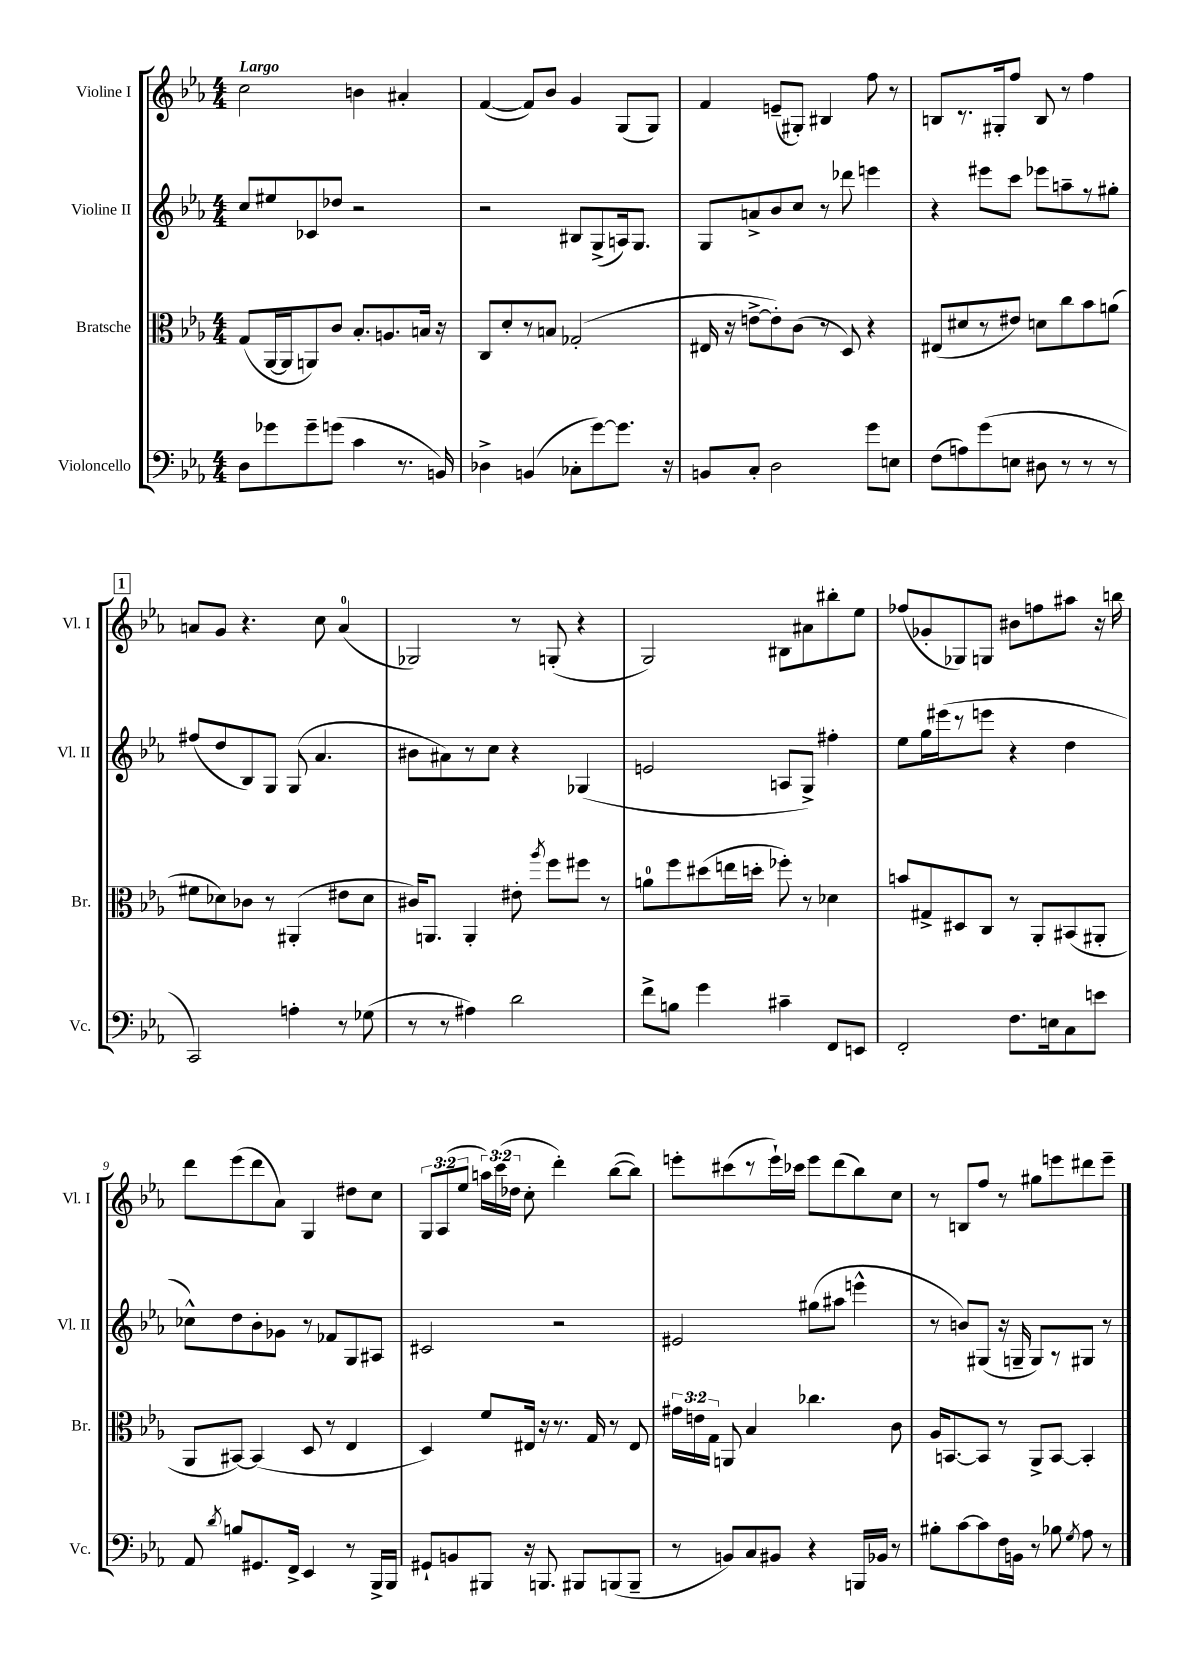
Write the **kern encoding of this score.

**kern	**kern	**kern	**kern
*staff4	*staff3	*staff2	*staff1
*clefF4	*clefC3	*clefG2	*clefG2
*k[b-e-a-]	*k[b-e-a-]	*k[b-e-a-]	*k[b-e-a-]
*M4/4	*M4/4	*M4/4	*M4/4
8D\L	(8G/L	8cc/L	2cc\
8g-\	[16AA-/L	8ee#/	.
.	16AA-/]J	.	.
8g-~\	8AA/)	8c-/	.
(8g\J	8c/J	8dd-/J	.
4c\	8.B-'/L	2r	4b\
.	8.A/	.	.
8.r	.	.	4a#'/
.	16B/Jk	.	.
16BB/)	16r	.	.
=	=	=	=
4D-^\	8C/L	2r	([4f/
.	8d'/	.	.
(4BB/	8r	.	8f/]L)
.	8B/J	.	8b-/J
8C-'\L	(2G-'/	8B#/L	4g/
[8g\)	.	(8G^/	.
8.g\]J	.	16A/k)	(8G/L
.	.	8.G/J	.
.	.	.	8G/J)
16r	.	.	.
=	=	=	=
8BB/L	16E#/	8G/L	4f/
.	16r	.	.
8C'/J	[8e^\L	8a^/	.
2D\	8e'\])	8b-/	(8e~/L
.	(8c\J	8cc/J	8G#'/J)
.	8r	8r	4B#/
.	8D/)	8ddd-\	.
8g\L	4r	4eee\	8ff\
8E\J	.	.	8r
=	=	=	=
(8F\L	(8E#/L	4r	8B/L
8A\)	8d#/	.	8.r
(8g\	8r	8eee#\L	.
.	.	.	16G#'/k
8E\J	8e#/J)	8ccc\J	8ff/J
8D#\	8d\L	8eee-\L	8B/
8r	8cc\	8aa~\	8r
8r	8b-\	8r	4ff\
8r	(8a\J	8gg#'\J	.
=	=	=	=
2CC/)	8f#\L	(8ff#/L	8a/L
.	8d-\)	8dd/	8g/J
.	8c-\J	8B-/)	4.r
.	8r	8G/J	.
4A'\	(4AA#'/	(8G/	.
.	.	4.a-/	8cc\
8r	8e#\L	.	(4a/
(8G-\	8d-\J	.	.
=	=	=	=
8r	16c#/LK)	8b#\L	2G-/)
.	8.AA/J	.	.
8r	.	8a#\)	.
4A#\)	4AA'/	8r	.
.	.	8cc\J	.
2d\	8e#'\	4r	8r
.	8qaa-/	.	.
.	8ff\L	.	(8G'/
.	8ff#\J	(4G-/	4r
.	8r	.	.
=	=	=	=
8f^\L	8a\L	2e/	2G/)
8B\J	8ff\	.	.
4g\	(8dd#\	.	.
.	16ee\L	.	.
.	16dd'\JJ	.	.
4c#~\	8ff-'\)	8A/L	8B#\L
.	8r	8G^/J)	8a#\
8FF/L	4d-\	4ff#'\	8bb#'\
8EE/J	.	.	8ee-\J
=	=	=	=
2FF'/	8b/L	8ee-\L	(8ff-/L
.	8G#^/	16gg\L	8g-'/
.	.	(16eee#\J	.
.	8D#/	8r	8G-/)
.	8C/J	8eee\J	8G/J
8.F\L	8r	4r	8b#\L
.	8AA-'/L	.	8ff\
16E\k	.	.	.
8C\	(8BB#/	4dd\	8aa#\J
8e\J	8AA#'/J	.	16r
.	.	.	16bb\
=	=	=	=
8AA-/	8AA-/L	8cc-^^\L)	8ddd\L
8qd/	.	.	.
8B/L	[8BB#/J)	8dd\	(8eee-\
8.GG#/	(4BB#/]	8b-'\	8ddd\
.	.	8g-\J	8a-\J)
16FF^/Jk	.	.	.
4EE-/	8D/	8r	4G/
.	8r	8f-/L	.
8r	4E-/	8G/	8dd#\L
16BBB-^/LL	.	8A#/J	8cc\J
16BBB-/JJ	.	.	.
=	=	=	=
8GG#`/L	4D/)	2c#/	12G/L
.	.	.	(12A-/
8BB/	.	.	.
.	.	.	12ee-/J
8BBB#/J	8f/L	.	24aa\LL)
.	.	.	(24ccc\
.	.	.	24dd-\JJ
16r	16E#/Jk	.	8cc'\
8.BBB/	16r	.	.
.	8.r	2r	4ddd'\)
8BBB#/L	.	.	.
.	16G/	.	.
(8BBB/	8r	.	([8bb-\L
8BBB~/J	8E#/	.	8bb-\]J)
=	=	=	=
8r	24g#\LL	2e#/	8eee'\L
.	24e\	.	.
.	24G\JJ	.	.
8BB/L)	8AA/	.	(8ccc#\
8C/	4B-/	.	8r
8BB#/J	.	.	16eee`\L)
.	.	.	16ccc-\JJ
4r	4.cc-\	(8gg#\L	8eee\L
.	.	8aa#\J	(8ddd\
16BBB/LL	.	4eee^^\	8bb-\)
16BB-/JJ	.	.	.
8r	8c\	.	8cc\J
=	=	=	=
8B#'\L	16A-/LK	8r	8r
.	[8.BB/	.	.
[8c\	.	8b/L)	8B/L
8c\]	8BB/]J	(8G#/J	8ff/J
16F\L	8r	16r	8r
16BB\JJ	.	16G~/	.
8r	8AA-^/L	8G/L)	8gg#\L
8B-\	[8BB/J	8r	8eee\
8qG/	.	.	.
8A-\	4BB'/]	8G#/J	8ddd#\
8r	.	8r	8eee~\J
==	==	==	==
*-	*-	*-	*-
